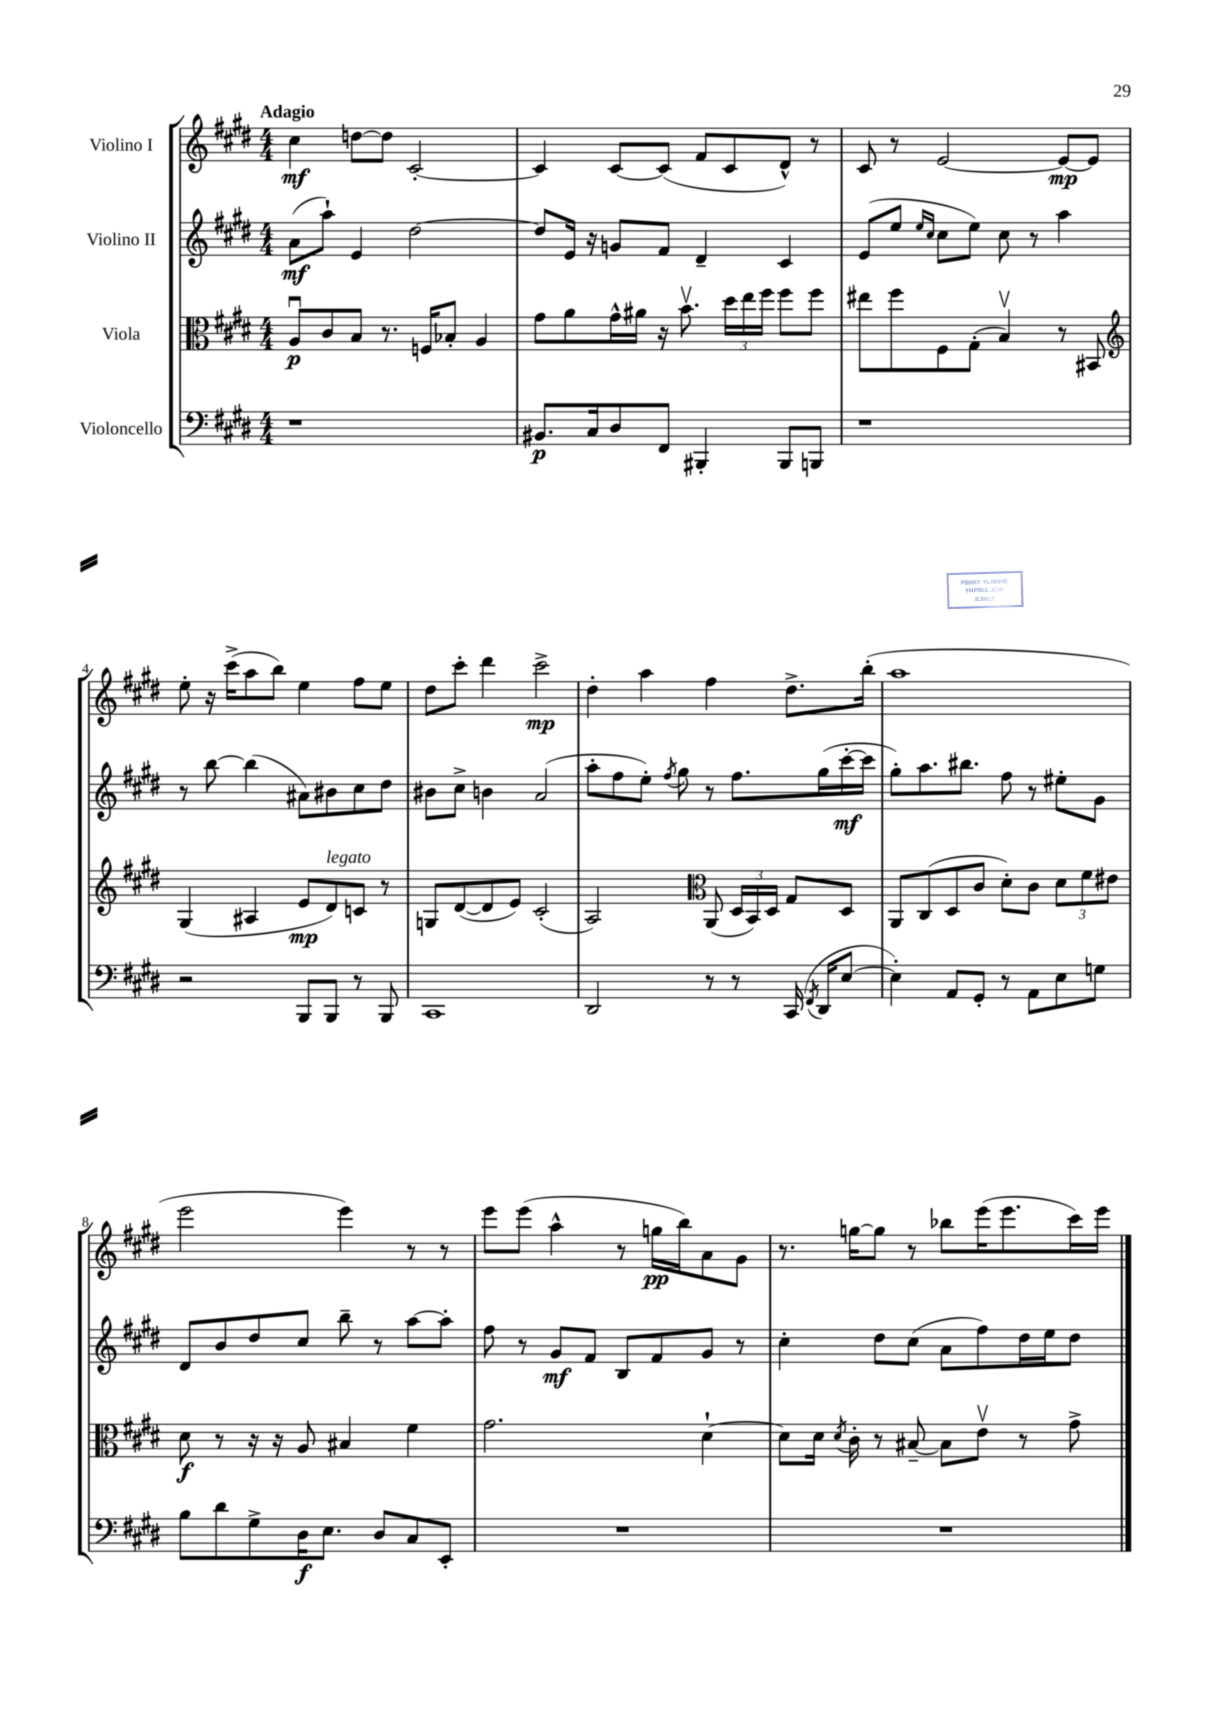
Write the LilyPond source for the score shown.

<<
\new StaffGroup <<
\new Staff = "s0" \with { instrumentName = "Violino I" } {
    \clef treble \key e \major \numericTimeSignature \time 4/4 \tempo "Adagio"
    \autoBeamOff cis''4\mf d''8[~ d''8] cis'2~-. |
    cis'4 cis'8[~ cis'8]( fis'8[ cis'8 dis'8]-^) r8 |
    cis'8 r8 e'2~ e'8[~\mp e'8] |
    e''8-. r16 cis'''16[->( a''8 b''8]) e''4 fis''8[ e''8] |
    dis''8[ cis'''8]-. dis'''4 cis'''2->\mp |
    dis''4-. a''4 fis''4 dis''8.[-> b''16]-.( |
    a''1 |
    e'''2 e'''4) r8 r8 |
    e'''8[ e'''8]( a''4-^ r8 g''16[\pp b''16) a'8 gis'8] |
    r8. g''16[~ g''8] r8 bes''8[ e'''16( e'''8. cis'''16) e'''16] \bar "|." |
}
\new Staff = "s1" \with { instrumentName = "Violino II" } {
    \clef treble \key e \major \numericTimeSignature \time 4/4
    \autoBeamOff a'8[\mf( a''8]-!) e'4 dis''2~ |
    dis''8[ e'16] r16 g'8[ fis'8] dis'4-- cis'4 |
    e'8[( e''8] \grace { e''16[ cis''16] } cis''8[ e''8]) cis''8 r8 a''4 |
    r8 b''8~ b''4( ais'8[) bis'8 cis''8 dis''8] |
    bis'8[ cis''8]-> b'4 a'2( |
    a''8[-. fis''8 e''8]-.) \acciaccatura { fis''8 } gis''8 r8 fis''8.[ gis''16( cis'''16~-.\mf cis'''16] |
    gis''8[-.) a''8. bis''8.] fis''8 r8 eis''8[-. gis'8] |
    dis'8[ b'8 dis''8 cis''8] b''8-- r8 a''8[~ a''8]-. |
    fis''8 r8 gis'8[\mf fis'8] b8[ fis'8 gis'8] r8 |
    cis''4-. dis''8[ cis''8]( a'8[ fis''8) dis''16 e''16 dis''8] \bar "|." |
}
\new Staff = "s2" \with { instrumentName = "Viola" } {
    \clef alto \key e \major \numericTimeSignature \time 4/4
    \autoBeamOff a8[\downbow\p cis'8 b8] r8. f16[ bes8]-. a4 |
    gis'8[ a'8 gis'16-^ ais'16] r16 b'8.\upbow \tuplet 3/2 { dis''16[ e''16 fis''16] } fis''8[ fis''8] |
    eis''8[ fis''8 fis8 gis8]-.( b4\upbow) r8 bis,8 |
    \clef treble gis4( ais4 e'8[\mp dis'8^\markup { \italic "legato" }) c'8] r8 |
    g8[ dis'8~( dis'8 e'8]) cis'2-.( |
    a2) \clef alto a,8( \tuplet 3/2 { dis16[ b,16) dis16] } gis8[ dis8] |
    a,8[ cis8( dis8 cis'8] dis'8[-.) cis'8] \tuplet 3/2 { dis'8[ fis'8 eis'8] } |
    dis'8\f r8 r16 r16 a8 bis4 fis'4 |
    gis'2. dis'4~-! |
    dis'8[ dis'16] \acciaccatura { dis'8 } cis'16-. r8 bis8~-- bis8[ e'8]\upbow r8 gis'8-> \bar "|." |
}
\new Staff = "s3" \with { instrumentName = "Violoncello" } {
    \clef bass \key e \major \numericTimeSignature \time 4/4
    \autoBeamOff r1 |
    bis,8.[\p cis16 dis8 fis,8] bis,,4-. bis,,8[ b,,8] |
    r1 |
    r2 b,,8[ b,,8] r8 b,,8 |
    cis,1 |
    dis,2 r8 r8 cis,16( \acciaccatura { fis,8 } dis,16[ e8]~ |
    e4-.) a,8[ gis,8]-. r8 a,8[ e8 g8] |
    b8[ dis'8 gis8-> dis16\f e8.] dis8[ cis8 e,8]-. |
    R1 |
    R1 \bar "|." |
}
>>
>>
